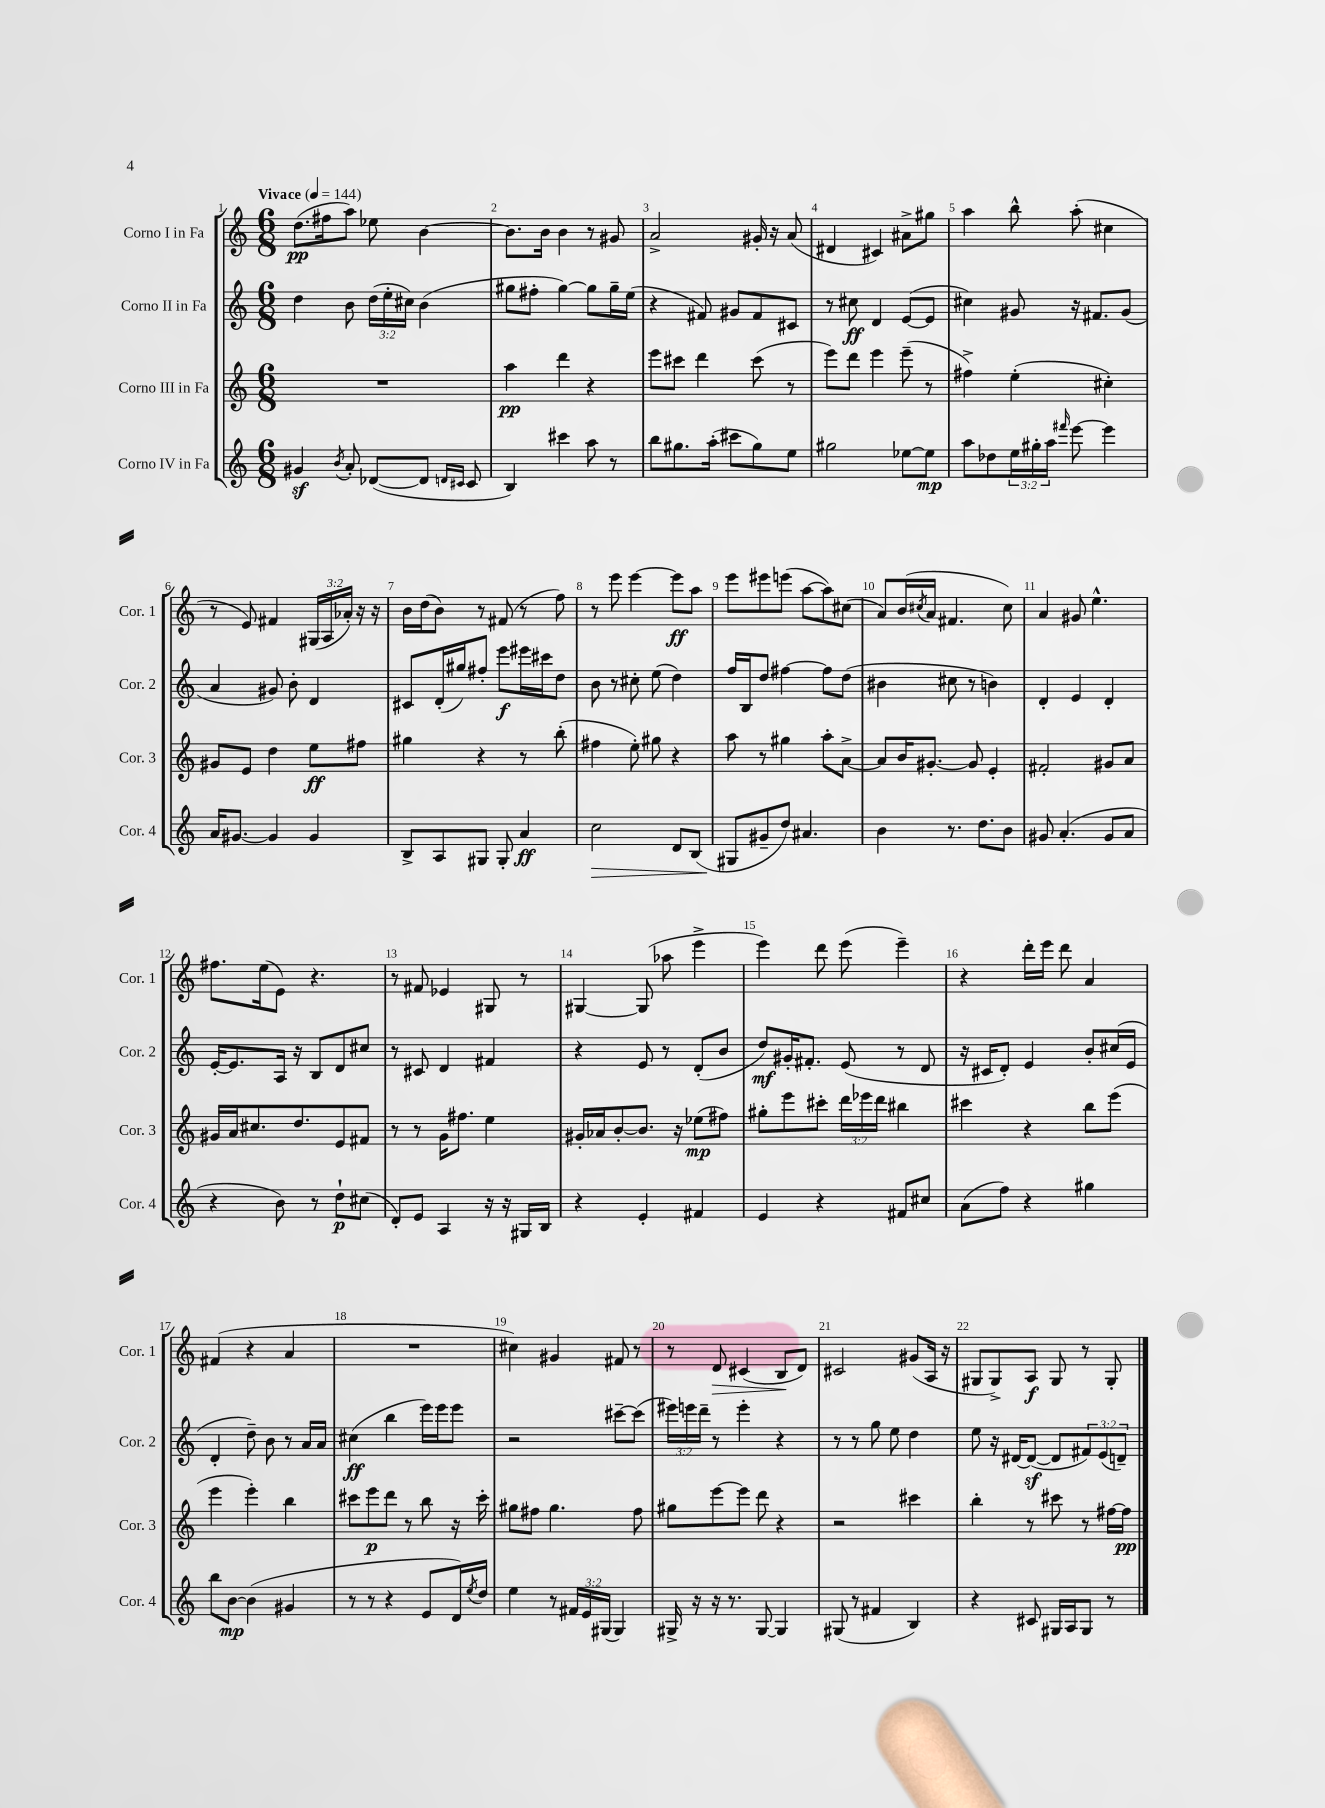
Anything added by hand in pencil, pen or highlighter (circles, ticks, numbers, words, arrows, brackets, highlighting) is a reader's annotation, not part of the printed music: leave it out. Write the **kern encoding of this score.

**kern	**kern	**kern	**kern
*staff4	*staff3	*staff2	*staff1
*clefG2	*clefG2	*clefG2	*clefG2
*k[]	*k[]	*k[]	*k[]
*M6/8	*M6/8	*M6/8	*M6/8
*MM144	*MM144	*MM144	*MM144
4g#	2.r	4dd	(8.dd
.	.	.	16ff#
8qb	.	.	.
8a'	.	8b	8aa)
([8d-	.	(24dd	8ee-
.	.	24ee'	.
.	.	24cc#)	.
8d-]	.	(4b	[4b
16qqd	.	.	.
16qqc#	.	.	.
8c#	.	.	.
=	=	=	=
4B)	4aa	8gg#	8.b]
.	.	8ff#'	.
.	.	.	16b
4ccc#	4ddd	[4gg#)	4b
8aa	4r	8gg#]	8r
8r	.	16gg#~	8g#
.	.	(16ee	.
=	=	=	=
8bb	8eee	4r	2a^
8.gg#	8ccc#	.	.
.	4ddd	8f#)	.
(16aa'	.	.	.
8ccc#	.	8g#	.
8gg#)	(8ccc#	8f#	16g#'
.	.	.	16r
8ee	8r	8c#	(8a
=	=	=	=
2gg#	8eee)	8r	4d#
.	8ddd	8cc#	.
.	4eee	4d	4c#)
[8ee-	(8eee~	([8e	8a#^
8ee-]	8r	8e]	8gg#
=	=	=	=
8aa	4ff#^)	4cc#)	4aa
8dd-	.	.	.
24ee	(4ee'	8g#	8bb^^
24gg#'	.	.	.
24aa	.	.	.
16qqfff#	.	.	.
[8eee	.	16r	(8aa'
.	.	8.f#	.
4eee]	4cc#')	.	4cc#
.	.	(8g#	.
=	=	=	=
16a	8g#	4a	8r
[8.g#	.	.	.
.	8e	.	8e)
4g#]	4dd	8g#)	4f#
.	.	8b'	.
4g#	8ee	4d	(24G#
.	.	.	24A
.	.	.	24a-')
.	8ff#	.	16r
.	.	.	16r
=	=	=	=
8B^	4gg#	8c#	16b
.	.	.	(16dd
8A	.	(16d'	8b)
.	.	16gg#)	.
8G#	4r	8ff#'	8r
8G#'	.	8eee	(8f#
4a	8r	16eee#	8r
.	.	16ccc#	.
.	(8bb'	8dd	8ff)
=	=	=	=
2cc	4ff#	8b	8r
.	.	8r	8eee
.	8ee')	8cc#'	[4eee
.	8gg#	(8ee	.
8d	4r	4dd)	8eee]
(8B	.	.	8aa
=	=	=	=
8G#	8aa	16ff	8eee
.	.	16B	.
8g#~	8r	8dd	8eee#
8dd)	4gg#	[4ff#	(8eee
4.a#	.	.	[8aa
.	8aa'	8ff#]	8aa])
.	[8a^	(8dd	(8cc#
=	=	=	=
4b	8a]	4b#	8a)
.	16b	.	(16b
.	.	.	8qcc#
.	[8.g#'	.	16a
8.r	.	8cc#	4.f#
.	8g#]	8r	.
8.dd	.	.	.
.	4e'	4b)	.
8b	.	.	8cc#)
=	=	=	=
8g#	2f#'	4d'	4a
(4.a'	.	.	.
.	.	4e	8g#
.	.	.	4.ee^^
8g#	8g#	4d'	.
8a	8a	.	.
=	=	=	=
4r	16g#	[16e'	8.ff#
.	16a	8.e]	.
.	8.cc#	.	.
.	.	.	(16ee
8b)	.	16A	8e)
.	8.dd	16r	.
8r	.	8B	4.r
8dd`	8e	8d	.
(8cc#	8f#	8cc#	.
=	=	=	=
8d')	8r	8r	8r
8e	8r	8c#	8f#
4A	16g	4d	4e-
.	8.ff#	.	.
16r	4ee	4f#	8G#
16r	.	.	.
16G#	.	.	8r
16B	.	.	.
=	=	=	=
4r	16g#'	4r	[4G#
.	16a-	.	.
.	[8b'	.	.
4e'	8.b]	8e	(8G#]
.	.	8r	8aa-
.	16r	.	.
4f#	(8ee-	(8d'	4eee^
.	8ff#)	8b	.
=	=	=	=
4e	8gg#'	8dd)	4eee)
.	8eee	16g#'	.
.	.	8.f#'	.
4r	8ccc#'	.	8ddd
.	24ddd	(8e	(8eee
.	24eee-	.	.
.	24ddd	.	.
8f#	4bb#	8r	4eee~)
8cc#	.	8d	.
=	=	=	=
(8a	4ccc#	16r	4r
.	.	16c#	.
8ff)	.	8d')	.
4r	4r	4e	16ddd'
.	.	.	16eee
.	.	.	8ddd
4gg#	8bb	8b'	4a
.	(8eee	(16cc#	.
.	.	16e	.
=	=	=	=
8bb	4eee	4d'	(4f#
[8b	.	.	.
(4b]	4eee')	8dd~)	4r
.	.	8b	.
4g#	4bb	8r	4a
.	.	16a	.
.	.	16a	.
=	=	=	=
8r	8ccc#	(4cc#	2.r
8r	8eee	.	.
4r	8ddd	4bb	.
.	8r	.	.
8e	8bb	16eee)	.
.	.	16eee	.
16d)	16r	8eee	.
8qee	.	.	.
16dd	16ccc#'	.	.
=	=	=	=
4ee	8gg#	2r	4cc#)
.	8ff#	.	.
8r	4.gg#	.	4g#
24f#	.	.	.
24e	.	.	.
(24G#	.	.	.
4G#)	.	[8ccc#~	8f#
.	8ff#	(8ccc#]	8r
=	=	=	=
16G#^	8gg#	24eee#)	8r
.	.	24eee	.
16r	.	.	.
.	.	24ddd~	.
16r	[8eee	8r	8d
8.r	.	.	.
.	8eee]	4eee'	(4c#
[8G#	8ddd	.	.
4G#]	4r	4r	8B
.	.	.	8d)
=	=	=	=
(8G#	2r	8r	2c#
8r	.	8r	.
4f#	.	8gg	.
.	.	8ee	.
4B)	4ccc#	4dd	(8g#
.	.	.	16A
.	.	.	16r
=	=	=	=
4r	4bb'	8ee	8G#
.	.	16r	8G#^)
.	.	[16d#	.
8c#	8r	(8d#_	8A
16G#	8ccc#	8d#]	8G#
16A	.	.	.
8G#	8r	12f#)	8r
.	.	(12e	.
8r	[16ff#	.	8G#'
.	.	12d~)	.
.	16ff#]	.	.
==	==	==	==
*-	*-	*-	*-
